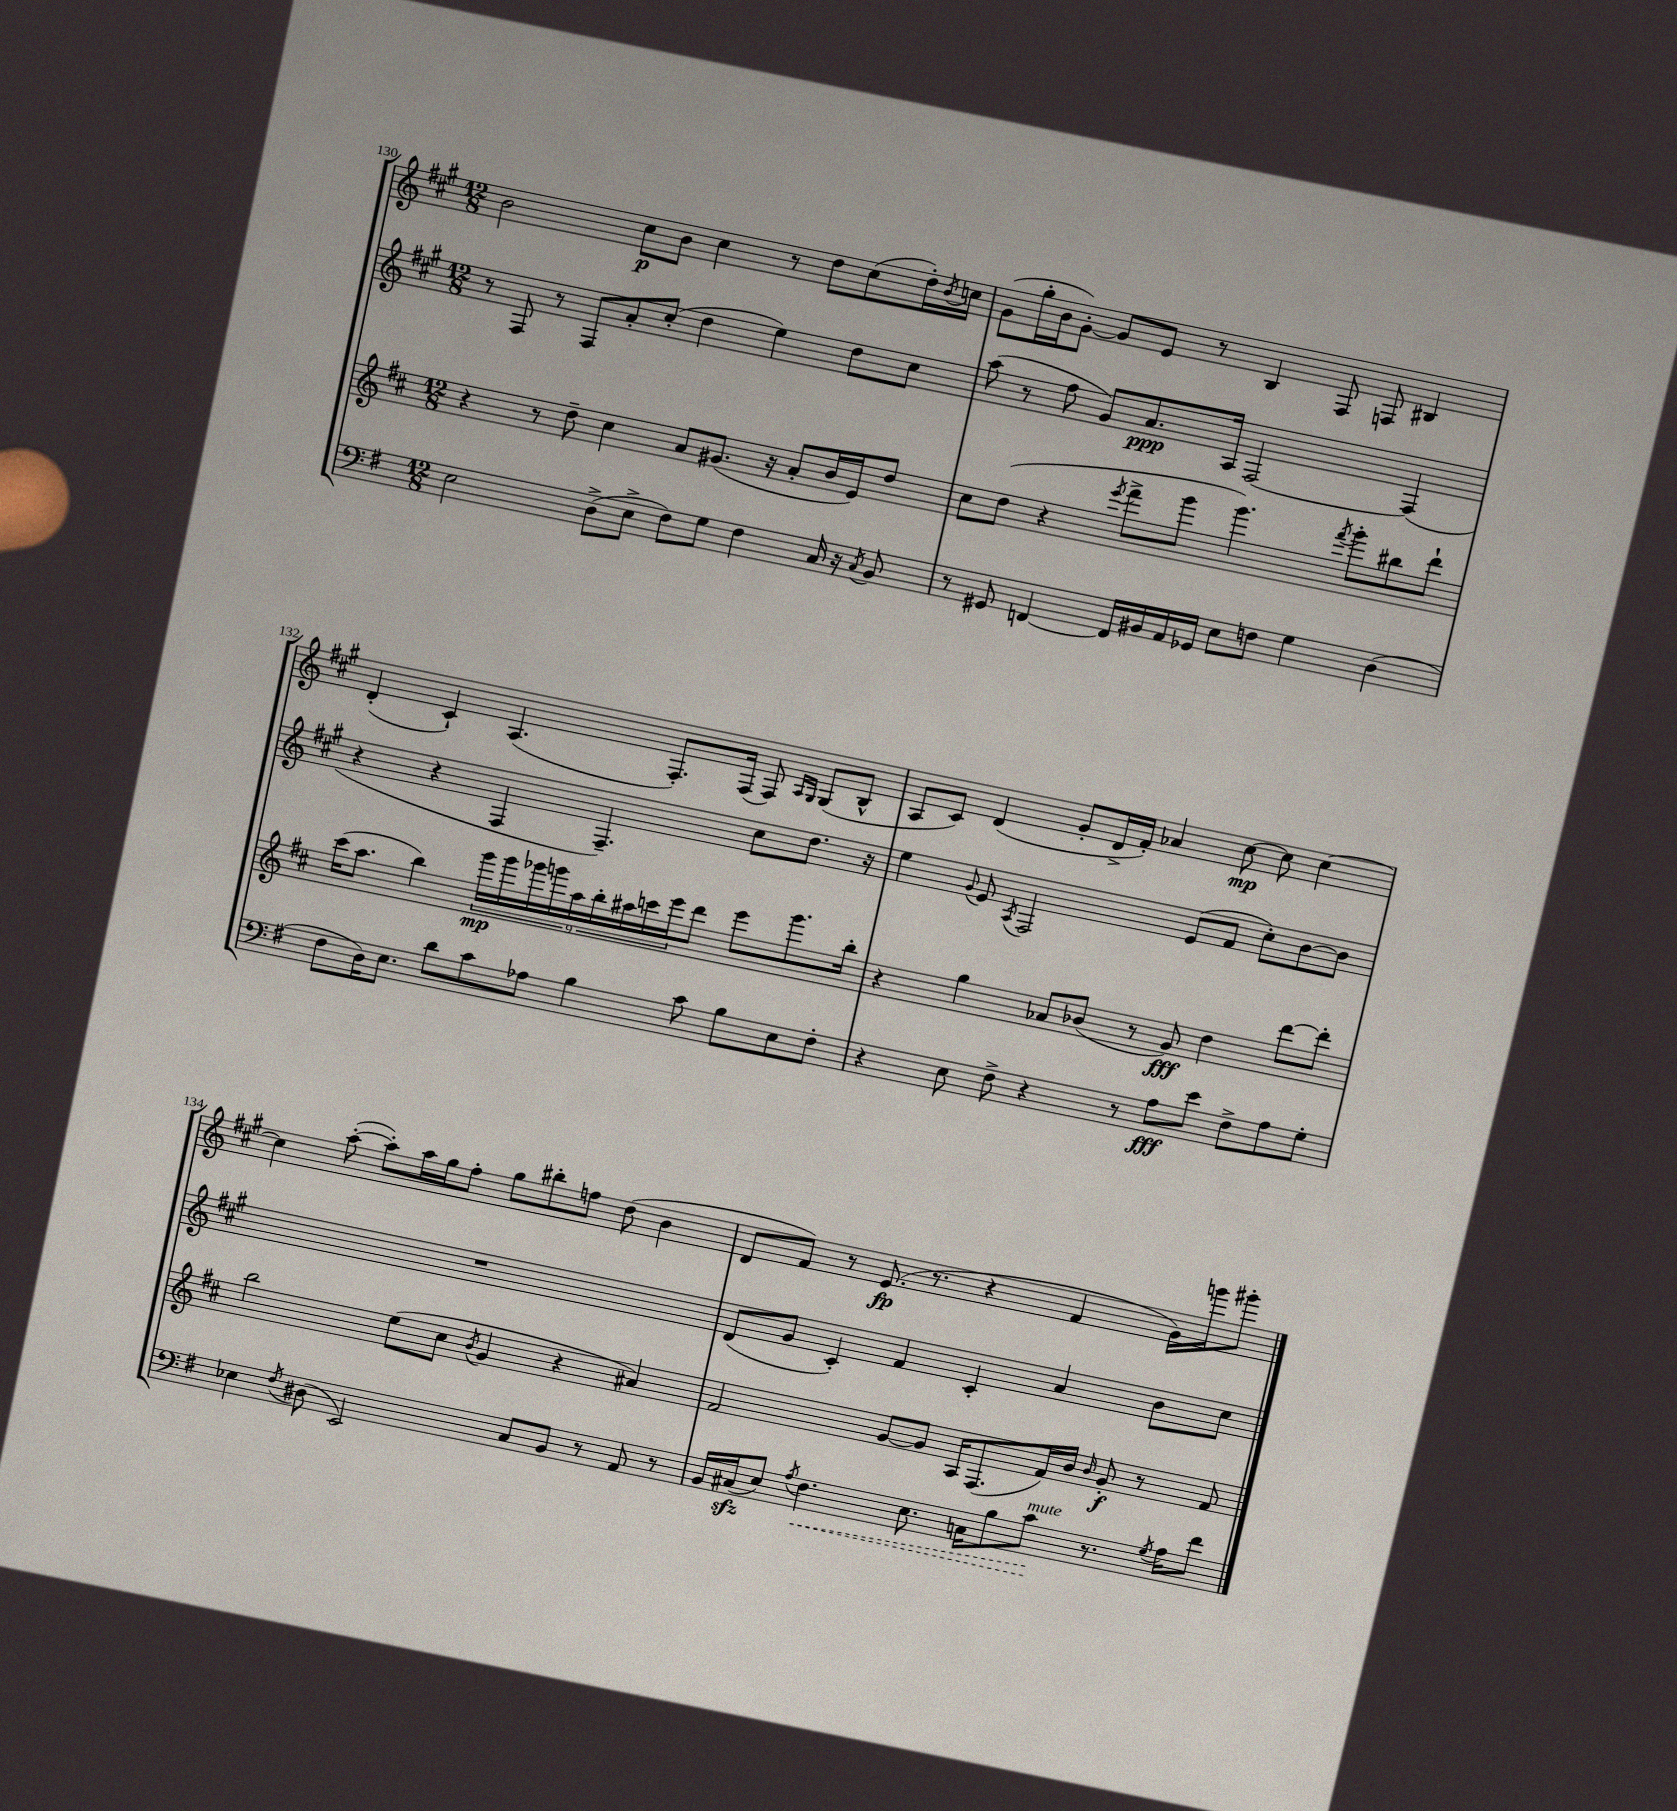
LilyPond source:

<<
\new StaffGroup <<
\new Staff = "s0" {
    \clef treble \key a \major \numericTimeSignature \time 12/8
    b'2 cis''8\p b'8 cis''4 r8 d''8 cis''8( d''16-.) \acciaccatura { b'8 } c''16 |
    gis'8( gis''16-. b'16 gis'8~-.) gis'8 e'8 r8 b4 fis8 f8 bis4 |
    d'4-.( cis'4-!) a4.( fis8.-.) fis16( fis8) \grace { a16 gis16 } gis8( b8-^ |
    a8 cis'8) d'4( gis'8-. d'16-> fis'16-.) aes'4 cis''8~\mp cis''8 cis''4~ |
    cis''4 a''8~-.( a''8-.) a''16 gis''16 fis''8-. gis''8 bis''8-. f''8 d''8( b'4 |
    d'8 fis'8) r8 e'8.\fp( r8. r4 fis'4 gis'16) g'''16 gis'''8-. \bar "|." |
}
\new Staff = "s1" {
    \clef treble \key a \major \numericTimeSignature \time 12/8
    r8 fis8 r8 fis8 a'8-. cis''8-.( d''4 e''4) d''8 cis''8 |
    a''8( r8 fis''8 gis'8) a'8.\ppp a16 fis2~ fis4( |
    r4 r4 fis4 fis4.--) cis''8 d''8. r16 |
    e''4 \appoggiatura { gis'8 } e'8 \acciaccatura { a8 } fis2 e'8( fis'8 cis''8-.) b'8~ b'8 |
    R1. |
    d'8( gis'8 cis'4-.) fis'4 cis'4-. a'4 b'8 cis''8 \bar "|." |
}
\new Staff = "s2" {
    \clef treble \key d \major \numericTimeSignature \time 12/8
    r4 r8 d''8-- cis''4 a'8 gis'8.( r16 a'8-. b'16 e'16) d''8 |
    cis''8 d''8( r4 \acciaccatura { e'''8 } fis'''8-> g'''8 g'''4.) \acciaccatura { fis'''8 } g'''8-. bis''8 d'''8-! |
    cis'''16( a''8. b''4) \tuplet 9/8 { g'''16\mp g'''16 ges'''16 g'''16 a''16 b''16-. ais''16 c'''16 e'''16 } d'''8 e'''8 g'''8. b''16-. |
    r4 g''4 aes'8 bes'8( r8 g'8\fff) d''4 d'''8~ d'''8-. |
    b''2 e''8( cis''8 \acciaccatura { b'8 } g'4 r4 ais'4) |
    fis'2 g'8~ g'8 a16 fis8.( fis'16) b'16 \grace { b'16 } g'8-.\f r8 fis'8 \bar "|." |
}
\new Staff = "s3" {
    \clef bass \key g \major \numericTimeSignature \time 12/8
    e2 d8->( e8-> fis8) g8 fis4 c16 r16 \acciaccatura { c8 } b,8 |
    r8 gis,8 f,4~ f,16 bis,16 a,16 ges,16 e8 f8 g4 d4( |
    fis8 d16) e8. d'8 c'8 aes8 b4 c'8 b8 e8 fis8-. |
    r4 e8 fis8-> r4 r8 a8\fff e'8 fis8-> a8 g8-. |
    ees4 \acciaccatura { fis8 } dis8( e,2) c8 b,8 r8 a,8 r8 |
    b,16 cis16\sfz( e8) \acciaccatura { a8 } \once \override Hairpin.style = #'dashed-line fis4.\< e8. c16 b8 c'8\!^\markup { \italic "mute" } r8. \acciaccatura { g8 } a16 fis'8 \bar "|." |
}
>>
>>
\layout { \context { \Score currentBarNumber = #130 } }
